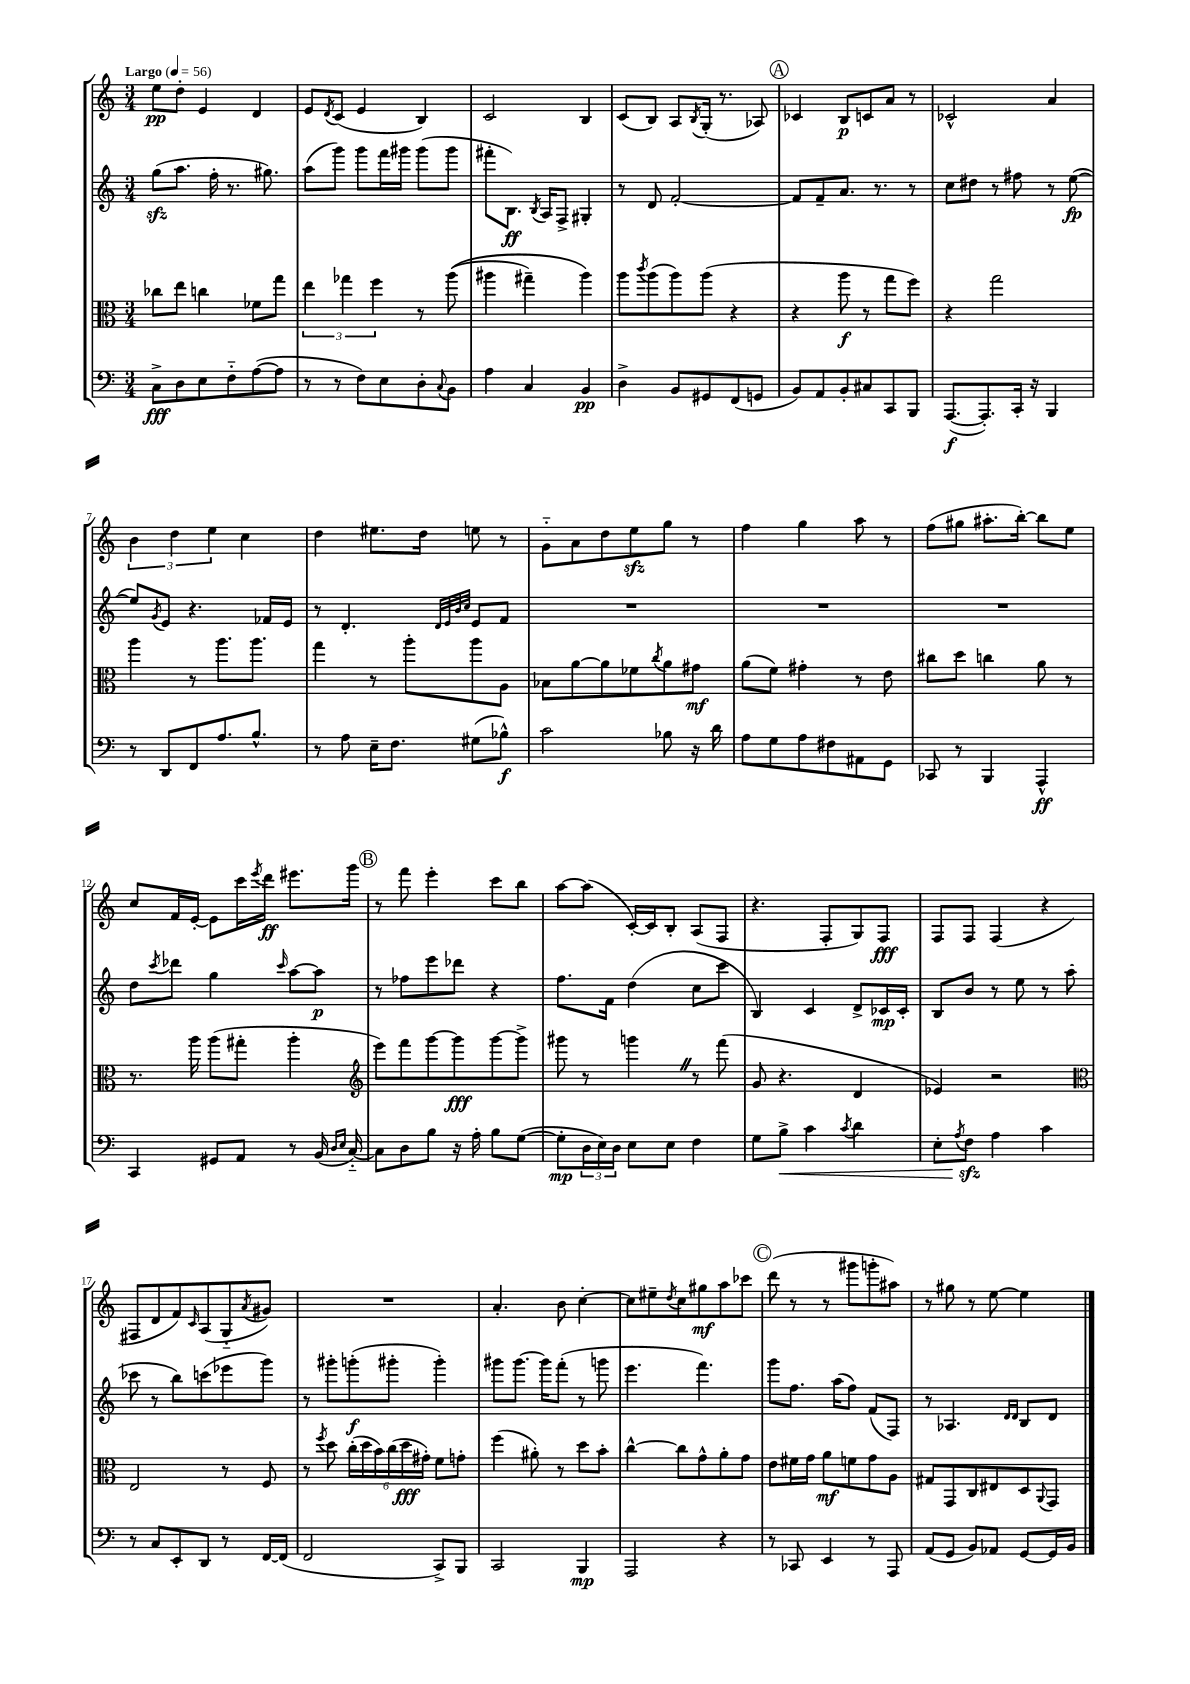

**kern	**kern	**kern	**kern
*staff4	*staff3	*staff2	*staff1
*clefF4	*clefC3	*clefG2	*clefG2
*k[]	*k[]	*k[]	*k[]
*M3/4	*M3/4	*M3/4	*M3/4
*MM56	*MM56	*MM56	*MM56
8C^	8cc-	(8gg	8ee
8D	8ee	8.aa	8dd'
8E	4cc	.	4e
.	.	16ff'	.
8F'~	.	8.r	.
([8A	8f-	.	4d
.	.	8.gg#)	.
8A]	8gg	.	.
=	=	=	=
8r	6ee	(8aa	8e
.	.	.	8qd
8r	.	8ggg)	(8c
.	6gg-	.	.
8F)	.	8ggg	4e
.	6ff	.	.
8E	.	16fff	.
.	.	16ggg#	.
8D'	8r	(8ggg#	4B)
8qqC	.	.	.
8BB	&((8aa	8ggg#	.
=	=	=	=
4A	4aa#	8fff#'	2c
.	.	8.B)	.
4C	4gg#~)	.	.
.	.	8qB	.
.	.	16A	.
.	.	8F^	.
4BB	4aa#&)	4G#'	4B
=	=	=	=
4D^	8aa	8r	(8c
.	8qccc	.	.
.	(8aa	8d	8B)
8BB	8aa)	[2f'	8A
.	.	.	8qB
8GG#	(8aa	.	(16G'
.	.	.	8.r
(8FF	4r	.	.
8GG	.	.	8A-)
=	=	=	=
8BB)	4r	8f]	4c-
8AA	.	8f~	.
8BB'	8aa	8.a	8B
8C#	8r	.	8c
.	.	8.r	.
8CC	8gg	.	8a
8BBB	8ff)	8r	8r
=	=	=	=
([8.AAA	4r	8cc	2c-^^
.	.	8dd#	.
8.AAA'])	.	.	.
.	2gg	8r	.
16CC'	.	8ff#	.
16r	.	.	.
4BBB	.	8r	4a
.	.	([8ee	.
=	=	=	=
8r	4aa	8ee])	6b
.	.	8qg	.
8DD	.	8e	.
.	.	.	6dd
8FF	8r	4.r	.
.	.	.	6ee
8.A	8.aa	.	.
.	.	.	4cc
8.B^^	8.aa	.	.
.	.	16f-	.
.	.	16e	.
=	=	=	=
8r	4gg	8r	4dd
8A	.	4.d'	.
16E~	8r	.	8.ee#
8.F	.	.	.
.	8aa'	.	.
.	.	.	16dd
.	.	32qqd	.
.	.	32qqe	.
.	.	32qqb	.
.	.	32qqcc	.
(8G#	8aa	8e	8ee
8B-^^)	8A	8f	8r
=	=	=	=
2c	8B-	2.r	8g'~
.	[8a	.	8a
.	8a]	.	8dd
.	8f-	.	8ee
.	8qcc	.	.
8B-	8a	.	8gg
16r	8g#	.	8r
16d	.	.	.
=	=	=	=
8A	(8a	2.r	4ff
8G	8f)	.	.
8A	4g#'	.	4gg
8F#	.	.	.
8AA#	8r	.	8aa
8GG	8e	.	8r
=	=	=	=
8CC-	8cc#	2.r	(8ff
8r	8dd	.	8gg#
4BBB	4cc	.	8.aa#'
.	.	.	[16bb')
4AAA^^	8a	.	8bb]
.	8r	.	8ee
=	=	=	=
4CC	8.r	8dd	8cc
.	.	8qccc	.
.	.	8ddd-	16f
.	16aa	.	[16e'
8GG#	(8aa	4gg	8e]
8AA	8gg#'	.	16ccc
.	.	.	8qeee
.	.	.	16ddd
.	.	16qqccc	.
8r	4aa'	[8aa	8.eee#
(16BB	.	8aa]	.
16qqD	.	.	.
16qqE	.	.	.
[16C'~)	.	.	16ggg
=	=	=	=
*	*clefG2	*	*
8C]	8eee)	8r	8r
8D	8fff	8ff-	8fff
8B	[8ggg	8eee	4eee'
16r	8ggg]	8ddd-	.
16A'	.	.	.
8B	[8ggg	4r	8ccc
([8G	8ggg^]	.	8bb
=	=	=	=
8G']	8ggg#	8.ff	[8aa
24D	8r	.	(8aa]
24E)	.	.	.
.	.	16f	.
24D	.	.	.
8E	4ggg	(4dd	[16c')
.	.	.	16c]
8E	.	.	8B'
4F	8r	8cc	(8A
.	(8fff	8ccc	8F
=	=	=	=
8G	8g	4B)	4.r
8B^	4.r	.	.
4c	.	4c	.
.	.	.	8F'
8qc	.	.	.
4d	4d	8d^	8G)
.	.	16c-	8F
.	.	16c-'	.
=	=	=	=
8E'	4e-)	8B	8F
8qA	.	.	.
8F	.	8b	8F
4A	2r	8r	(4F
.	.	8ee	.
4c	.	8r	4r
.	.	(8aa	.
=	=	=	=
*	*clefC3	*	*
8r	2E	8ccc-	8F#
8C	.	8r	8d
8EE'	.	8bb)	8f)
.	.	.	16qqc
8DD	.	(8ccc	(8A
8r	8r	8eee-	8G'~
.	.	.	8qa
[16FF	8F	8ggg)	8g#)
(16FF]	.	.	.
=	=	=	=
2FF	8r	8r	2.r
.	8qff	.	.
.	8dd	8ggg#'	.
.	(24cc'	(8ggg'	.
.	24dd	.	.
.	24b)	.	.
.	(24cc	8ggg#'	.
.	24dd	.	.
.	24g#')	.	.
8CC^)	8f	4ggg#')	.
8BBB	8g'	.	.
=	=	=	=
2CC	(4ff	8ggg#	4.a'
.	.	[8.ggg#	.
.	8a#')	.	.
.	.	16ggg#]	.
.	8r	(8fff'	8b
4BBB	8dd	8r	[4cc'
.	8b'	8ggg	.
=	=	=	=
2AAA	[4cc^^	4.eee	8cc]
.	.	.	8ee#~
.	.	.	8qdd
.	8cc]	.	8cc
.	8g^^	4.fff)	8gg#
4r	8a'	.	8aa
.	8g	.	8ccc-
=	=	=	=
8r	8e	8ggg	(8ddd
8CC-	16f#	8.ff	8r
.	16g	.	.
4EE	8a	.	8r
.	.	(16aa	.
.	8f	8ff)	8ggg#
8r	8g	(8f	8ggg'
8AAA	8A	8F)	8aa#)
=	=	=	=
(8AA	8G#	8r	8r
8GG	8GG	4.A-	8gg#
8BB)	8C	.	8r
8AA-	8E#	.	[8ee
.	.	16qqd	.
.	.	16qqd	.
[8GG	8D	8B	4ee]
.	8qqAA	.	.
16GG]	8GG	8d	.
16BB	.	.	.
==	==	==	==
*-	*-	*-	*-
